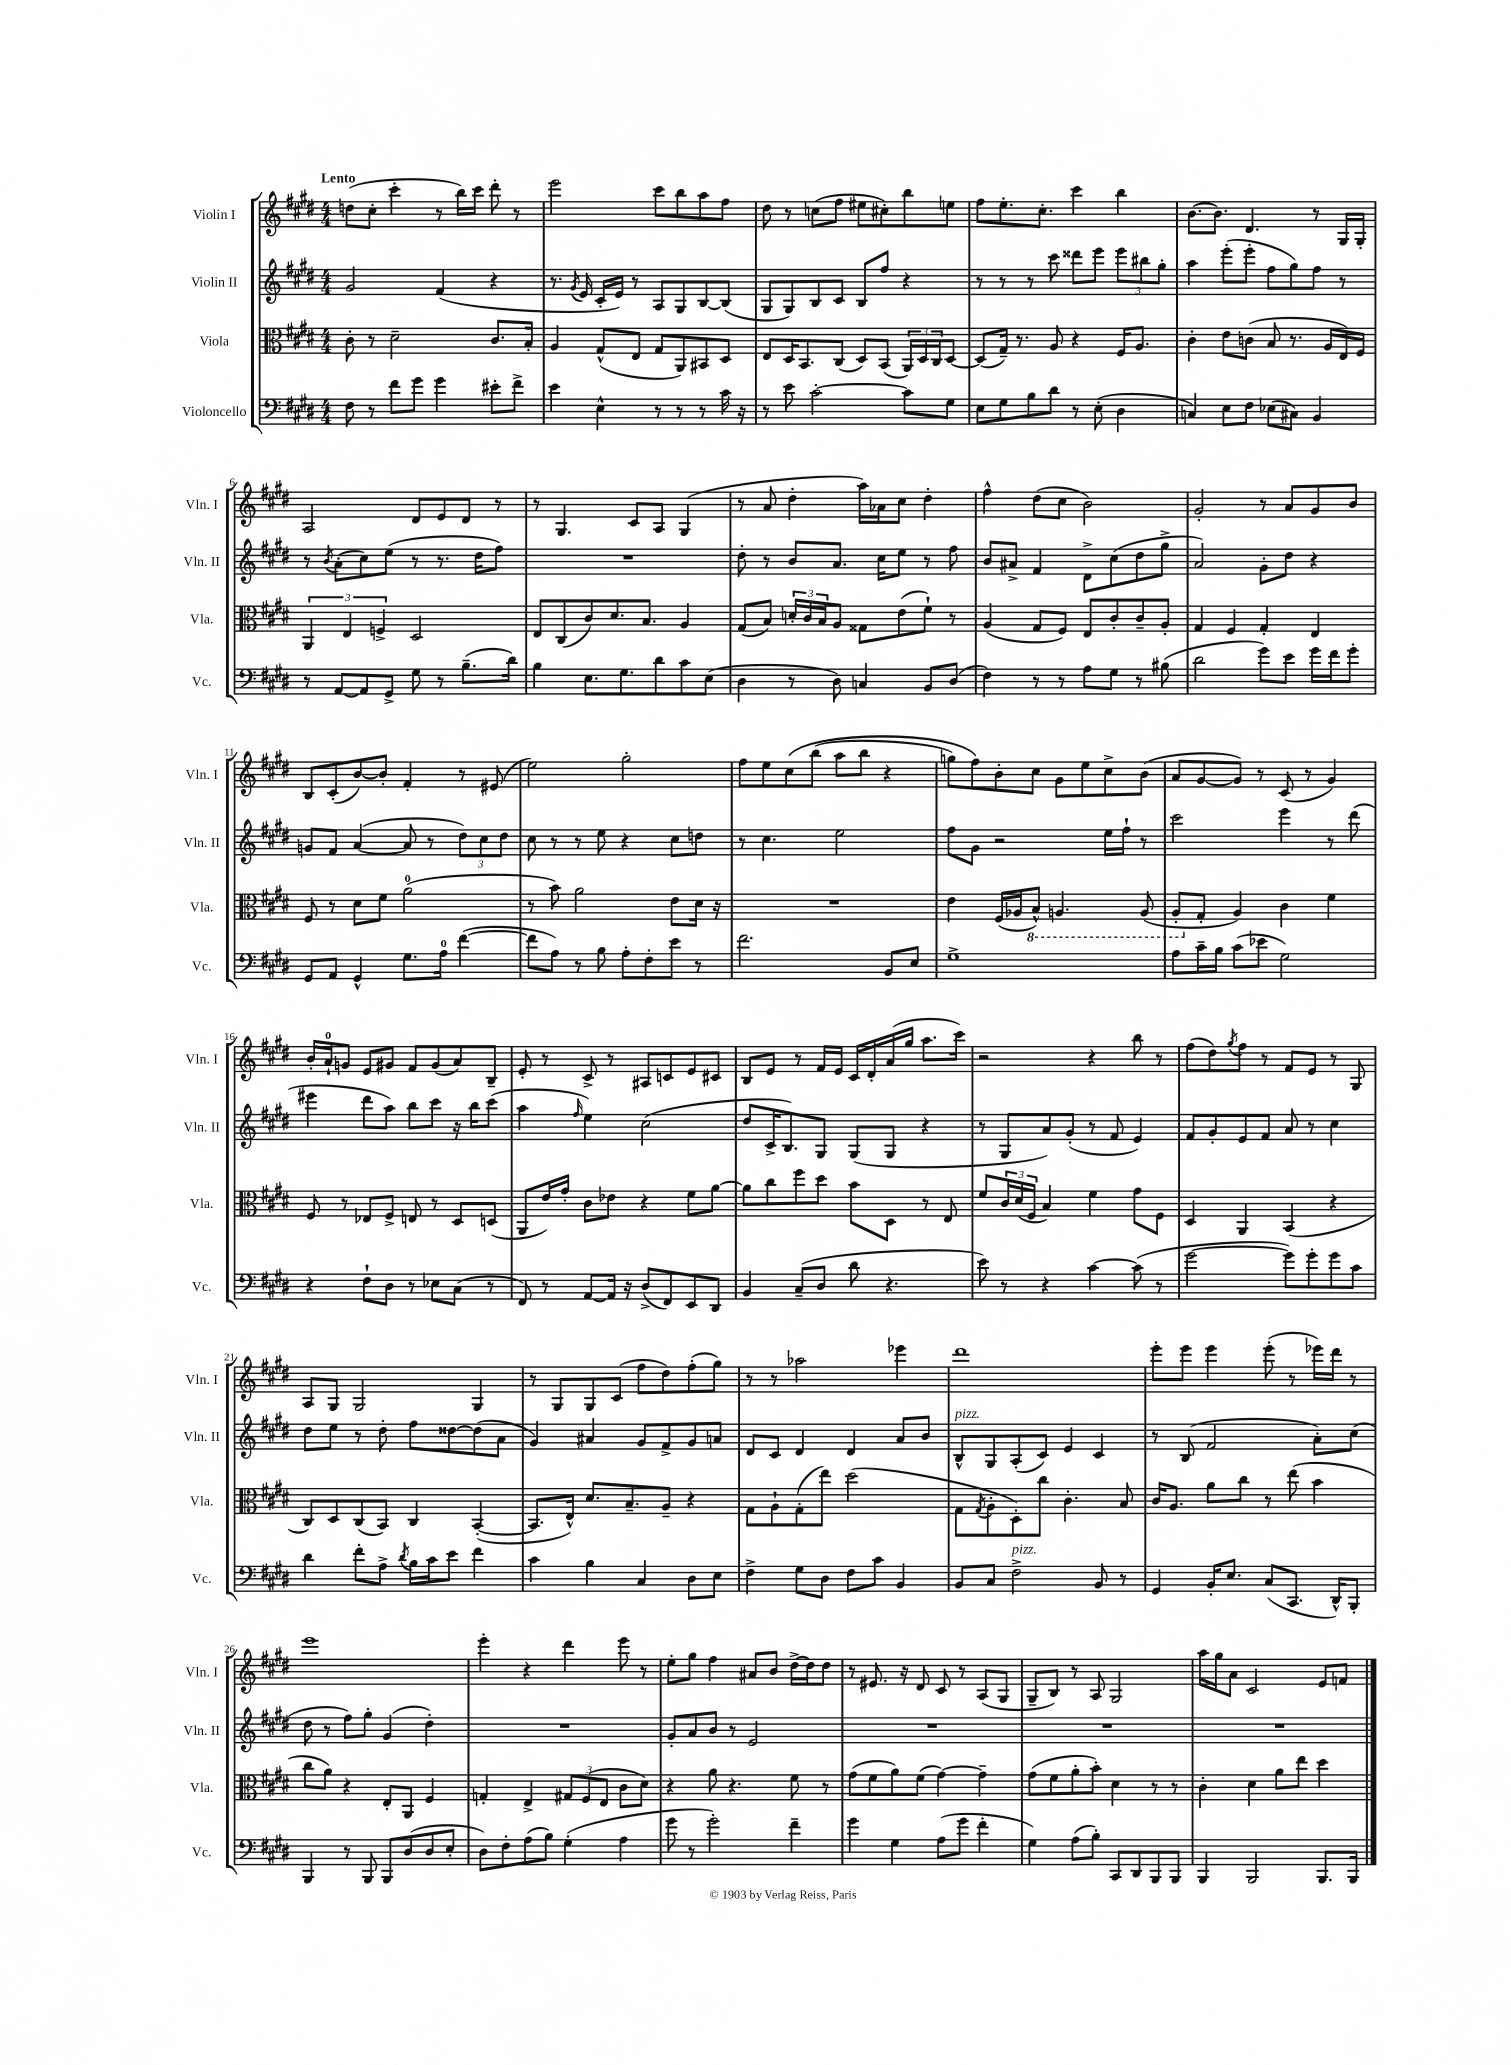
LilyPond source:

<<
\new StaffGroup <<
\new Staff = "s0" \with { instrumentName = "Violin I" shortInstrumentName = "Vln. I" } {
    \clef treble \key e \major \numericTimeSignature \time 4/4 \tempo "Lento"
    d''8( cis''8-. cis'''4-. r8 b''16) cis'''16 dis'''8-. r8 |
    e'''2 cis'''8 b''8 a''8 fis''8 |
    dis''8 r8 c''8( fis''8 eis''8 cis''8-.) b''8 e''8 |
    fis''8 e''8.-. cis''8.-. cis'''4 b''4 |
    b'8.~ b'8. dis'4. r8 gis16 gis16-. |
    a2 dis'8 e'8 dis'8 r8 |
    r8 gis4. cis'8 a8 gis4( |
    r8 a'8 dis''4-. a''16) aes'16 cis''8 dis''4-. |
    fis''4-^ dis''8( cis''8 b'2) |
    gis'2-. r8 a'8 gis'8 b'8 |
    b8 cis'8-.( b'8~) b'8-. fis'4-. r8 eis'8( |
    e''2) gis''2-. |
    fis''8 e''8 cis''8\( b''8( a''8 b''8 r4 |
    g''8) fis''8\) b'8-. cis''8 gis'8 e''8 cis''8-> b'8( |
    a'8 gis'8~ gis'8) r8 cis'8( r8 gis'4) |
    b'16-. a'16-0-! g'8 e'8 gis'8 fis'8 gis'8( a'8) b8-- |
    e'8-. r8 cis'8-> r8 ais8 c'8 e'8 cis'8 |
    b8 e'8 r8 fis'16 e'16 cis'16 dis'16-. a'16( gis''16 a''8. cis'''16) |
    r2 r4 b''8 r8 |
    fis''8( dis''8) \acciaccatura { gis''8 } fis''8 r8 fis'8 e'8 r8 gis8 |
    a8 gis8 gis2 gis4 |
    r8 gis8 gis8 cis'8( fis''8 dis''8) fis''8-.( gis''8) |
    r8 r8 aes''2 ees'''4 |
    dis'''1 |
    e'''8-. e'''8 e'''4 e'''8-.( r8 ees'''16) dis'''16 r8 |
    e'''1 |
    e'''4-. r4 dis'''4 e'''8 r8 |
    e''8-. gis''8 fis''4 ais'8 b'8 dis''16~-> dis''16 dis''8 |
    r8 eis'8. r16 dis'8 cis'8 r8 a8( gis8 |
    gis8-- b8) r8 a8 gis2 |
    a''16 gis''16 a'8 cis'2 e'8 f'8 \bar "|." |
}
\new Staff = "s1" \with { instrumentName = "Violin II" shortInstrumentName = "Vln. II" } {
    \clef treble \key e \major \numericTimeSignature \time 4/4
    gis'2 fis'4( r4 |
    r8. \acciaccatura { gis'8 } e'16 cis'16-. e'16) r8 a8 gis8 b8~ b8( |
    gis8 gis8) b8 cis'8 b8 fis''8 r4 |
    r8 r8 r8 cis'''8 disis'''8 e'''8 \tuplet 3/2 { e'''8 bis''8 gis''8-. } |
    a''4 e'''8-.( e'''8-. fis''8 gis''8) fis''8 r8 |
    r8 \acciaccatura { b'8 } a'8-.( cis''8) e''8( r8 r8. dis''16 fis''8) |
    R1 |
    dis''8-. r8 b'8 a'8. cis''16 e''8 r8 fis''8 |
    b'8 ais'8-> fis'4 dis'8-> cis''8( dis''8 gis''8-> |
    a'2) gis'8-. dis''8 r4 |
    g'8 fis'8 a'4~( a'8 r8 \tuplet 3/2 { dis''8) cis''8 dis''8 } |
    cis''8 r8 r8 e''8 r4 cis''8 d''8 |
    r8 cis''4. e''2 |
    fis''8 gis'8 r2 e''16 fis''16-! r8 |
    cis'''2 e'''4 r8 dis'''8( |
    eis'''4 dis'''8 a''8) b''8 cis'''8 r16 b''16 cis'''8( |
    a''4 \grace { fis''16 } e''4) cis''2( |
    dis''8 cis'16-> b8.) gis8 gis8( gis8 r4 |
    r8 gis8 a'8) gis'8-.( r8 fis'8 e'4) |
    fis'8 gis'8-. e'8 fis'8 a'8 r8 cis''4 |
    dis''8 e''8 r8 dis''8-. fis''8 disis''8~ disis''8( a'8 |
    gis'4) ais'4 gis'8 fis'8-> gis'8 a'8 |
    dis'8 cis'8 dis'4 dis'4 a'8 b'8 |
    b8-^^\markup { \italic "pizz." } gis8 a8-.( cis'8) e'4 cis'4 |
    r8 b8( fis'2 a'8-.) cis''8( |
    dis''8 r8 fis''8) gis''8-. gis'4( dis''4-.) |
    R1 |
    gis'8-. a'8 b'8 r8 e'2 |
    R1 |
    R1 |
    R1 \bar "|." |
}
\new Staff = "s2" \with { instrumentName = "Viola" shortInstrumentName = "Vla." } {
    \clef alto \key e \major \numericTimeSignature \time 4/4
    cis'8-. r8 dis'2-- cis'8. b16-. |
    a4 gis8-^( e8 gis8 a,8) bis,8 dis8 |
    e8 dis16 b,8. cis8( dis8) b,8( \tuplet 3/2 { a,16) dis16 cis16 } dis8~ |
    dis8( gis16--) r8. a8 r4 fis16 a8. |
    cis'4-. e'8 c'8( b8 r8. a16 e16) fis16 |
    \tuplet 3/2 { a,4 e4 f4-> } dis2 |
    e8 cis8( cis'8) dis'8. b8. a4 |
    gis8( b8) \tuplet 3/2 { d'16-. cis'16 b16 } a8 gisis8 e'8( fis'8-!) r8 |
    a4( gis8 fis8) e8 cis'8-. cis'8-- a8-. |
    gis4 fis4 gis4-. e4 |
    fis8 r8 dis'8 fis'8 a'2-0( |
    r8 b'8) a'2 e'8 dis'16 r16 |
    R1 |
    e'4 fis16( aes16 \ottava #-1 b,8-^) a,!4. a,8( |
    a,8-. \ottava #0 gis8-. a4) cis'4 fis'4 |
    fis8 r8 ees8 fis8-> e8 r8 dis8 d8( |
    a,8 e'16) gis'16-. cis'8 ees'8 r4 fis'8 a'8~ |
    a'8 cis''8 fis''8 dis''8 b'8 dis8 r8 e8 |
    fis'8 \tuplet 3/2 { cis'16 dis'16( fis16 } b4) fis'4 gis'8 fis8 |
    dis4 a,4 b,4( r4 |
    cis8) dis8 cis8( b,8) cis4 b,4~-.( |
    b,8. e16-^) dis'8. b8.-- a8-- r4 |
    gis8 a8-! gis8-.( e''8) dis''2( |
    gis8 \acciaccatura { gis8 } a8-. dis8-.) cis''8 cis'4.-. b8 |
    cis'16 a8. a'8 cis''8 r8 e''8( b'4 |
    cis''8 a'8) r4 e8-. a,8 fis4 |
    g4-. e4-> \tuplet 3/2 { gis8 fis8( e8 } cis'8 dis'8) |
    r4 a'8 r4. fis'8 r8 |
    gis'8( fis'8 a'8) fis'8( gis'4~) gis'4-- |
    gis'8( fis'8 a'8-. b'8-.) dis'4 r8 r8 |
    cis'4-. dis'4 a'8 e''8 dis''4 \bar "|." |
}
\new Staff = "s3" \with { instrumentName = "Violoncello" shortInstrumentName = "Vc." } {
    \clef bass \key e \major \numericTimeSignature \time 4/4
    fis8 r8 fis'8 gis'8 gis'4 eis'8-. fis'8-> |
    e'4 e4-^ r8 r8 r8 cis'16 r16 |
    r8 e'8 cis'2~-. cis'8 gis8 |
    e8 gis8 b8 dis'8 r8 e8-.( dis4 |
    c4) e8 fis8 ees8( cis8) b,4 |
    r8 a,8~ a,8 gis,8-> gis8 r8 b8.--( dis'16) |
    b4 e8. gis8. dis'8 cis'8 e8( |
    dis4 r8 dis8) c4 b,8 dis8( |
    fis4) r8 r8 a8 gis8 r8 bis8( |
    dis'2 gis'8) e'8 gis'16 fis'16 gis'8-. |
    gis,8 a,8 gis,4-^ gis8. a16-0 fis'4~( |
    fis'8 a8) r8 b8 a8-. fis8-. e'8 r8 |
    fis'2. b,8 e8 |
    gis1-> |
    a8 cis'16-- b16 cis'8( ees'8 gis2) |
    r4 fis8-! dis8 r8 ees8 cis8( r8 |
    fis,8) r8 a,8~ a,16 r16 dis8->( fis,8) e,8 dis,8 |
    b,4 cis8--( dis8 dis'8 r4. |
    e'8) r8 r4 cis'4~ cis'8( r8 |
    gis'2~ gis'8) gis'8-. gis'8 cis'8 |
    dis'4 fis'8-. a8-> \acciaccatura { dis'8 } b16 cis'16 e'8 fis'4 |
    cis'4 b4 cis4 dis8 e8 |
    fis4-> gis8 dis8 fis8 cis'8 b,4 |
    b,8 cis8 fis2->^\markup { \italic "pizz." } b,8 r8 |
    gis,4 b,16-. e8. cis8( cis,8. dis,16-^) b,,8-. |
    b,,4 r8 b,,8 b,,8 dis8( dis8 e8-. |
    dis8) fis8-. a8( b8) gis4-.( a4 |
    gis'8 r8 gis'2-.) fis'4-- |
    gis'4 gis4 a8( gis'8 fis'4-. |
    gis4) a8( b8-.) cis,8 dis,8 b,,8 b,,8 |
    b,,4 b,,2 b,,8. b,,16 \bar "|." |
}
>>
>>
